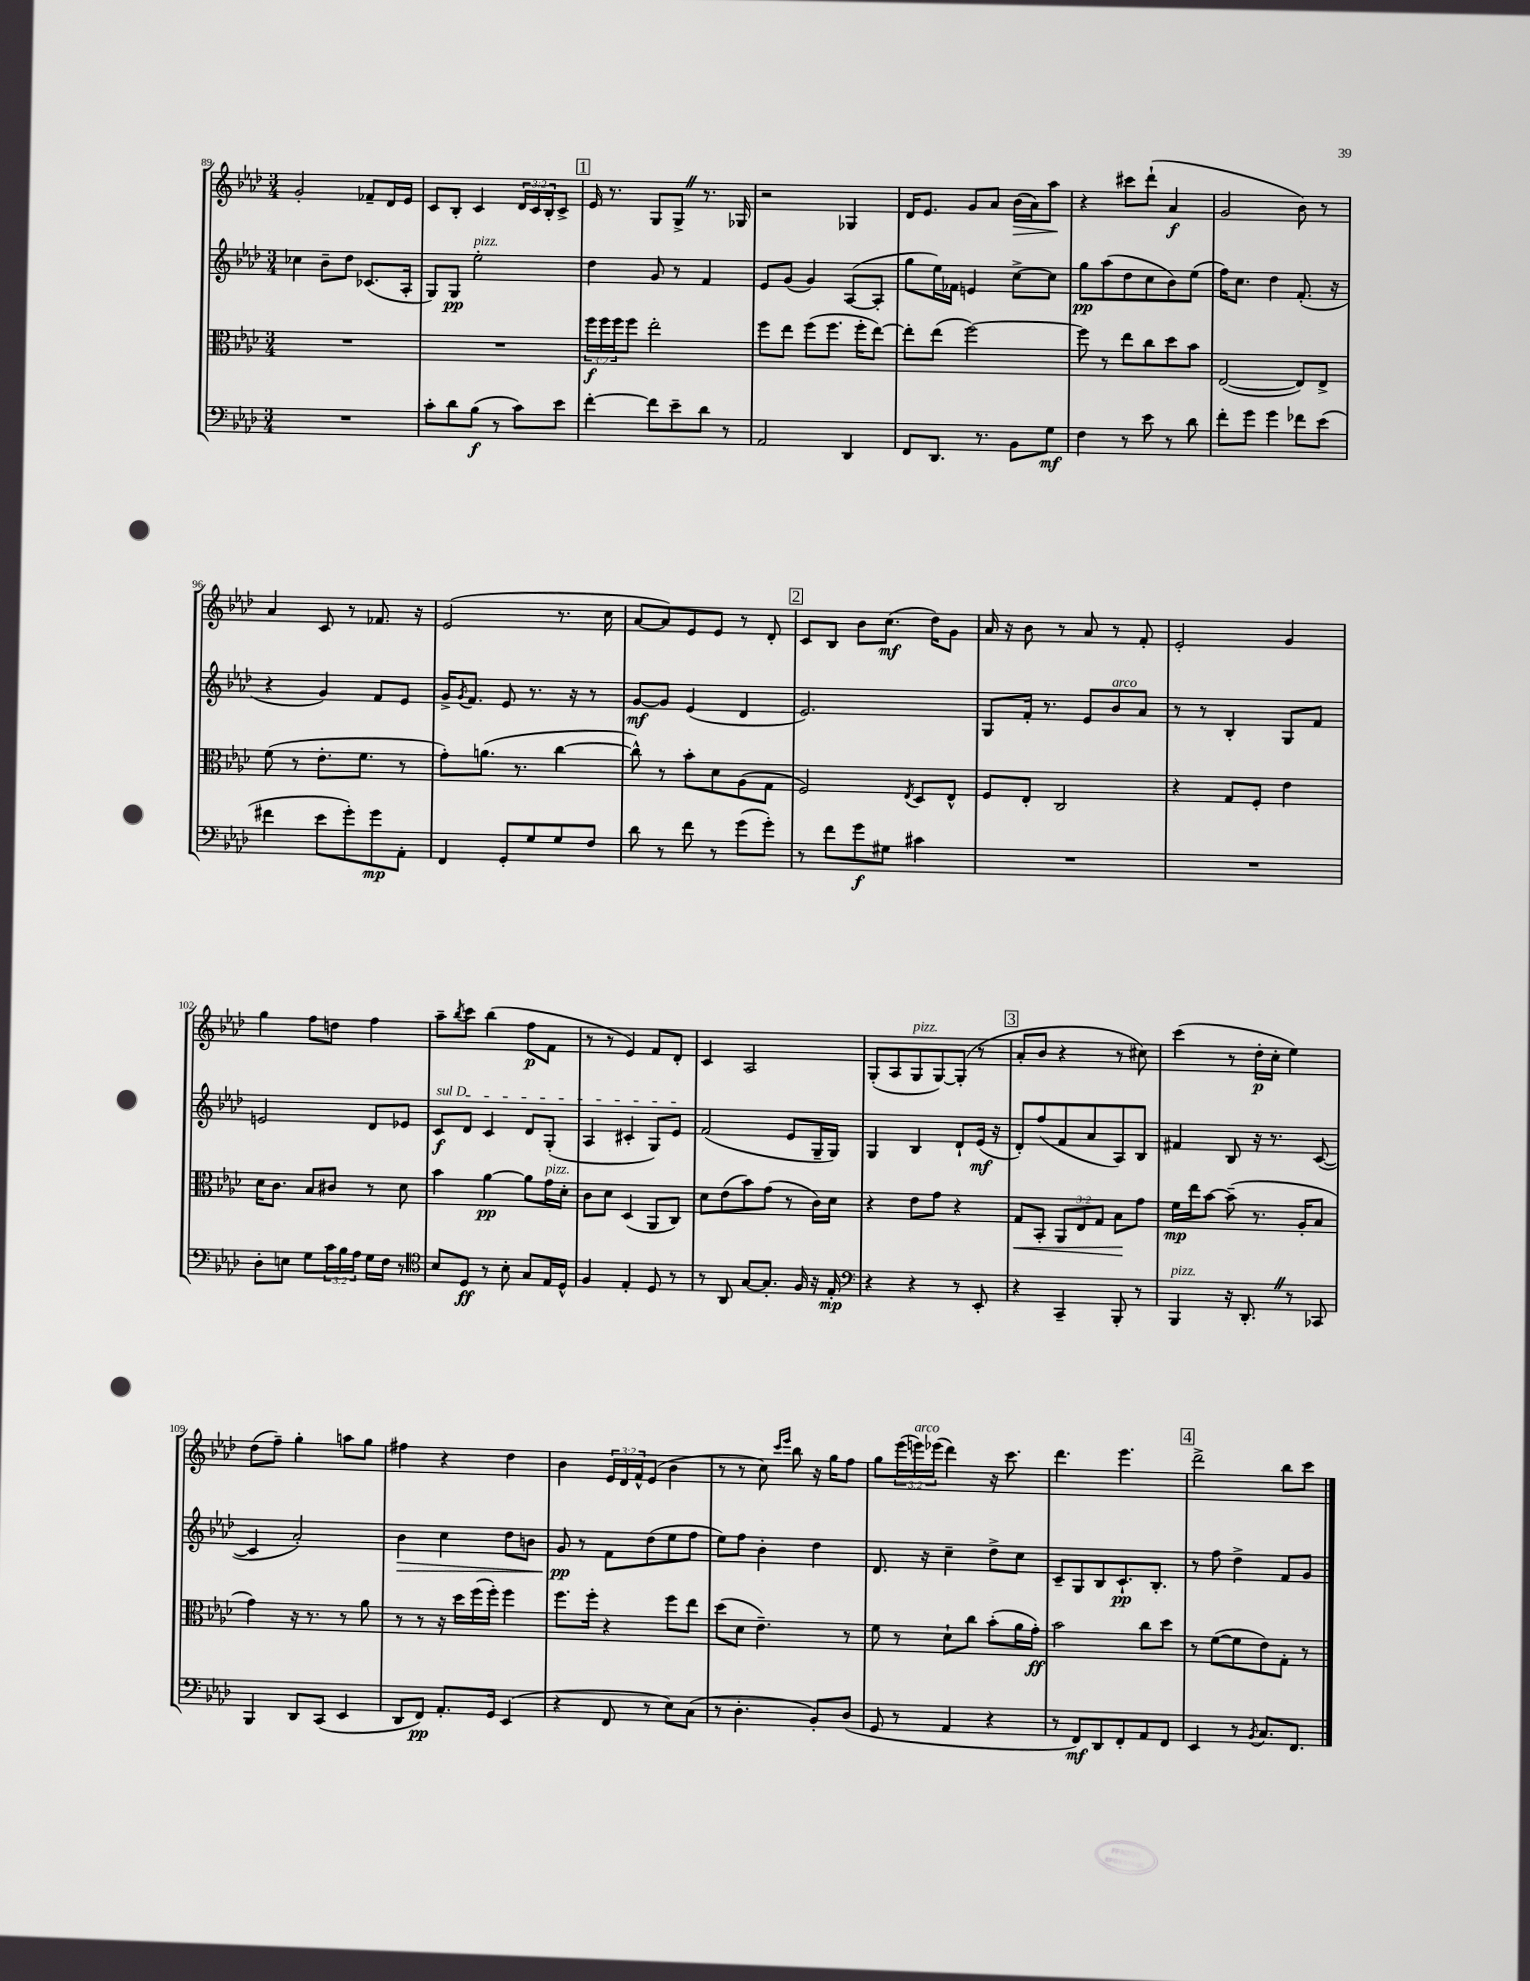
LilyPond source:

<<
\new StaffGroup <<
\new Staff = "s0" {
    \clef treble \key aes \major \numericTimeSignature \time 3/4 \override Staff.TupletNumber.text = #tuplet-number::calc-fraction-text
    g'2-. fes'8-- des'16 ees'16 |
    c'8 bes8-. c'4 \tuplet 3/2 { des'16 c'16 bes16-. } c'8-> |
    \mark \markup { \box "1" } ees'16 r8. g8 g8-> \once \override BreathingSign.text = \markup { \musicglyph "scripts.caesura.straight" } \breathe r8. ges16 |
    r2 ges4 |
    des'16 ees'8. g'8 aes'8 bes'16\>( aes'16) aes''8\! |
    r4 cis'''8 des'''8-!( aes'4\f |
    g'2 bes'8) r8 |
    aes'4 c'8 r8 fes'8. r16 |
    ees'2( r8. c''16 |
    aes'8~ aes'8) ees'8 ees'8 r8 des'8-. |
    \mark \markup { \box "2" } c'8 bes8 bes'8 c''8.\mf( des''16) g'8 |
    aes'16 r16 bes'8 r8 aes'8 r8 f'8-. |
    ees'2-. g'4 |
    g''4 f''8 d''8 f''4 |
    aes''8-- \acciaccatura { bes''8 } c'''8 bes''4( f''8\p f'8 |
    r8 r8 ees'4) f'8 des'8-. |
    c'4 aes2 |
    g8-.( aes8 g8^\markup { \italic "pizz." } g8~) g8-.( r8 |
    \mark \markup { \box "3" } aes'8-. bes'8 r4 r8 cis''8) |
    c'''4( r8 des''16-.\p c''16-. ees''4) |
    des''8( f''8--) g''4-. a''8 g''8 |
    fis''4 r4 des''4 |
    bes'4 \tuplet 3/2 { ees'16 des'16 f'16-^ } ees'8( bes'4 |
    r8 r8 c''8) \grace { c'''16 ees'''16 } bes''8 r16 g''16 f''8 |
    g''8 \tuplet 3/2 { ees'''16( e'''16^\markup { \italic "arco" }) ees'''16( } des'''4) r16 c'''8. |
    des'''4. ees'''4. |
    \mark \markup { \box "4" } des'''2-> bes''8 c'''8 \bar "|." |
}
\new Staff = "s1" {
    \clef treble \key aes \major \numericTimeSignature \time 3/4
    ces''4 bes'8-- des''8 ces'8.( aes16-. |
    g8) g8\pp ees''2-.^\markup { \italic "pizz." } |
    \mark \markup { \box "1" } des''4 g'8 r8 f'4 |
    ees'8 g'8( g'4) aes8~( aes8-. |
    g''8 ees''16) fes'16 e'4 c''8~-> c''8 |
    g''8\pp aes''8( des''8 c''8 bes'8) ees''8( |
    f''16) c''8. des''4 f'8.-.( r16 |
    r4 g'4) f'8 ees'8 |
    g'16-> \acciaccatura { g'8 } f'8. ees'8 r8. r16 r8 |
    g'8~\mf g'8 ees'4( des'4 |
    \mark \markup { \box "2" } ees'2.) |
    g8 f'16-. r8. ees'8 bes'8^\markup { \italic "arco" } aes'8 |
    r8 r8 bes4-. g8 f'8 |
    e'2 des'8 ees'8 |
    \once \override TextSpanner.bound-details.left.text = \markup { \italic "sul D" } c'8\f\startTextSpan des'8 c'4 des'8 g8-.( |
    aes4 cis'4-. g8) ees'8\stopTextSpan |
    f'2( ees'8 g16-- g16) |
    g4 bes4 des'8-! ees'16\mf( r16 |
    \mark \markup { \box "3" } des'8-.) f''8( f'8 aes'8 aes8) bes8 |
    fis'4 bes8 r16 r8. c'8~( |
    c'4 aes'2-.) |
    bes'4\> c''4 des''8 b'8 |
    g'8\pp\! r8 f'8 des''8( ees''8 f''8 |
    ees''8) f''8 bes'4-. des''4 |
    des'8. r16 c''4-- des''8-> c''8 |
    c'8-- g8 bes8 c'8.-!\pp bes8.-. |
    \mark \markup { \box "4" } r8 f''8 des''4-> f'8 g'8 \bar "|." |
}
\new Staff = "s2" {
    \clef alto \key aes \major \numericTimeSignature \time 3/4 \override Staff.TupletNumber.text = #tuplet-number::calc-fraction-text
    R2. |
    R2. |
    \mark \markup { \box "1" } \tuplet 3/2 { f''16\f f''16 f''16 } f''8 ees''2-. |
    f''8 ees''8 f''8( f''8. f''16-. ees''8~) |
    ees''8-. ees''8( f''2~) |
    f''8 r8 ees''8 c''8 des''8 bes'8 |
    ees2~( ees8) ees8-> |
    f'8( r8 ees'8.-. f'8. r8 |
    g'8-.) a'8.( r8. c''4~ |
    c''8-^) r8 bes'8-. des'8 aes8( g8 |
    \mark \markup { \box "2" } f2) \acciaccatura { ees8 } des8 ees8-^ |
    f8 ees8-. c2 |
    r4 g8 f8-. ees'4 |
    des'16 c'8. bes8 cis'8 r8 des'8 |
    bes'4 aes'4~\pp aes'8 g'16^\markup { \italic "pizz." } des'16-. |
    c'8 des'8 des4( aes,8 c8) |
    des'8 ees'8( bes'8) g'8( r8 c'16) des'16 |
    r4 ees'8 g'8 r4 |
    \mark \markup { \box "3" } g8\< bes,8-. \tuplet 3/2 { aes,8 ees8 g8 } bes8\! g'8 |
    f'16\mp ees''16 bes'8~ bes'8--( r8. aes16-. bes8 |
    g'4) r16 r8. r8 aes'8 |
    r8 r8 r16 des''16 f''16( f''16-.) f''4 |
    f''8. f''16-. r4 f''8 ees''8 |
    des''8( des'8 ees'4.--) r8 |
    f'8 r8 des'8-! c''8 bes'8-.( aes'16 g'16-.\ff) |
    bes'2 c''8 des''8 |
    \mark \markup { \box "4" } r8 f'8~( f'8 ees'8) g8-. r8 \bar "|." |
}
\new Staff = "s3" {
    \clef bass \key aes \major \numericTimeSignature \time 3/4 \override Staff.TupletNumber.text = #tuplet-number::calc-fraction-text
    R2. |
    c'8-. des'8 bes8\f( r8 c'8) ees'8 |
    \mark \markup { \box "1" } f'4~-. f'8 ees'8-- des'8 r8 |
    aes,2 des,4 |
    f,8 des,8. r8. bes,8 g8\mf |
    f4 r8 ees'8 r8 des'8 |
    f'8-. g'8 g'4 fes'8 ees'8( |
    fis'4 ees'8 g'8-.) g'8\mp aes,8-. |
    f,4 g,8-. g8 g8 f8 |
    des'8 r8 f'8 r8 g'8( g'8-.) |
    \mark \markup { \box "2" } r8 f'8 g'8\f gis8 cis'4 |
    R2. |
    R2. |
    des8-. e8 g8 \tuplet 3/2 { c'16 bes16 aes16 } g16 f16 r8 |
    \clef tenor bes8 des8\ff r8 bes8-. g8 ees16 des16-^ |
    f4 ees4-. des8 r8 |
    r8 aes,8 g8~ g8.-. f16 r16 ees16-.\mp |
    \clef bass r4 r4 r8 ees,8-. |
    \mark \markup { \box "3" } r4 c,4-- bes,,8-. r8 |
    bes,,4^\markup { \italic "pizz." } r16 des,8.-. \once \override BreathingSign.text = \markup { \musicglyph "scripts.caesura.straight" } \breathe r8 ces,8 |
    bes,,4 des,8 c,8( ees,4 |
    des,8 f,8\pp) aes,8.-. g,16 ees,4( |
    r4 f,8 r8 ees8) c8( |
    r8 des4.-. bes,8-.) des8( |
    g,8 r8 aes,4 r4 |
    r8 f,8\mf) des,8 f,8-. aes,8 f,8 |
    \mark \markup { \box "4" } ees,4 r8 \acciaccatura { bes,8 } c8. f,8. \bar "|." |
}
>>
>>
\layout { \context { \Score currentBarNumber = #89 } }
